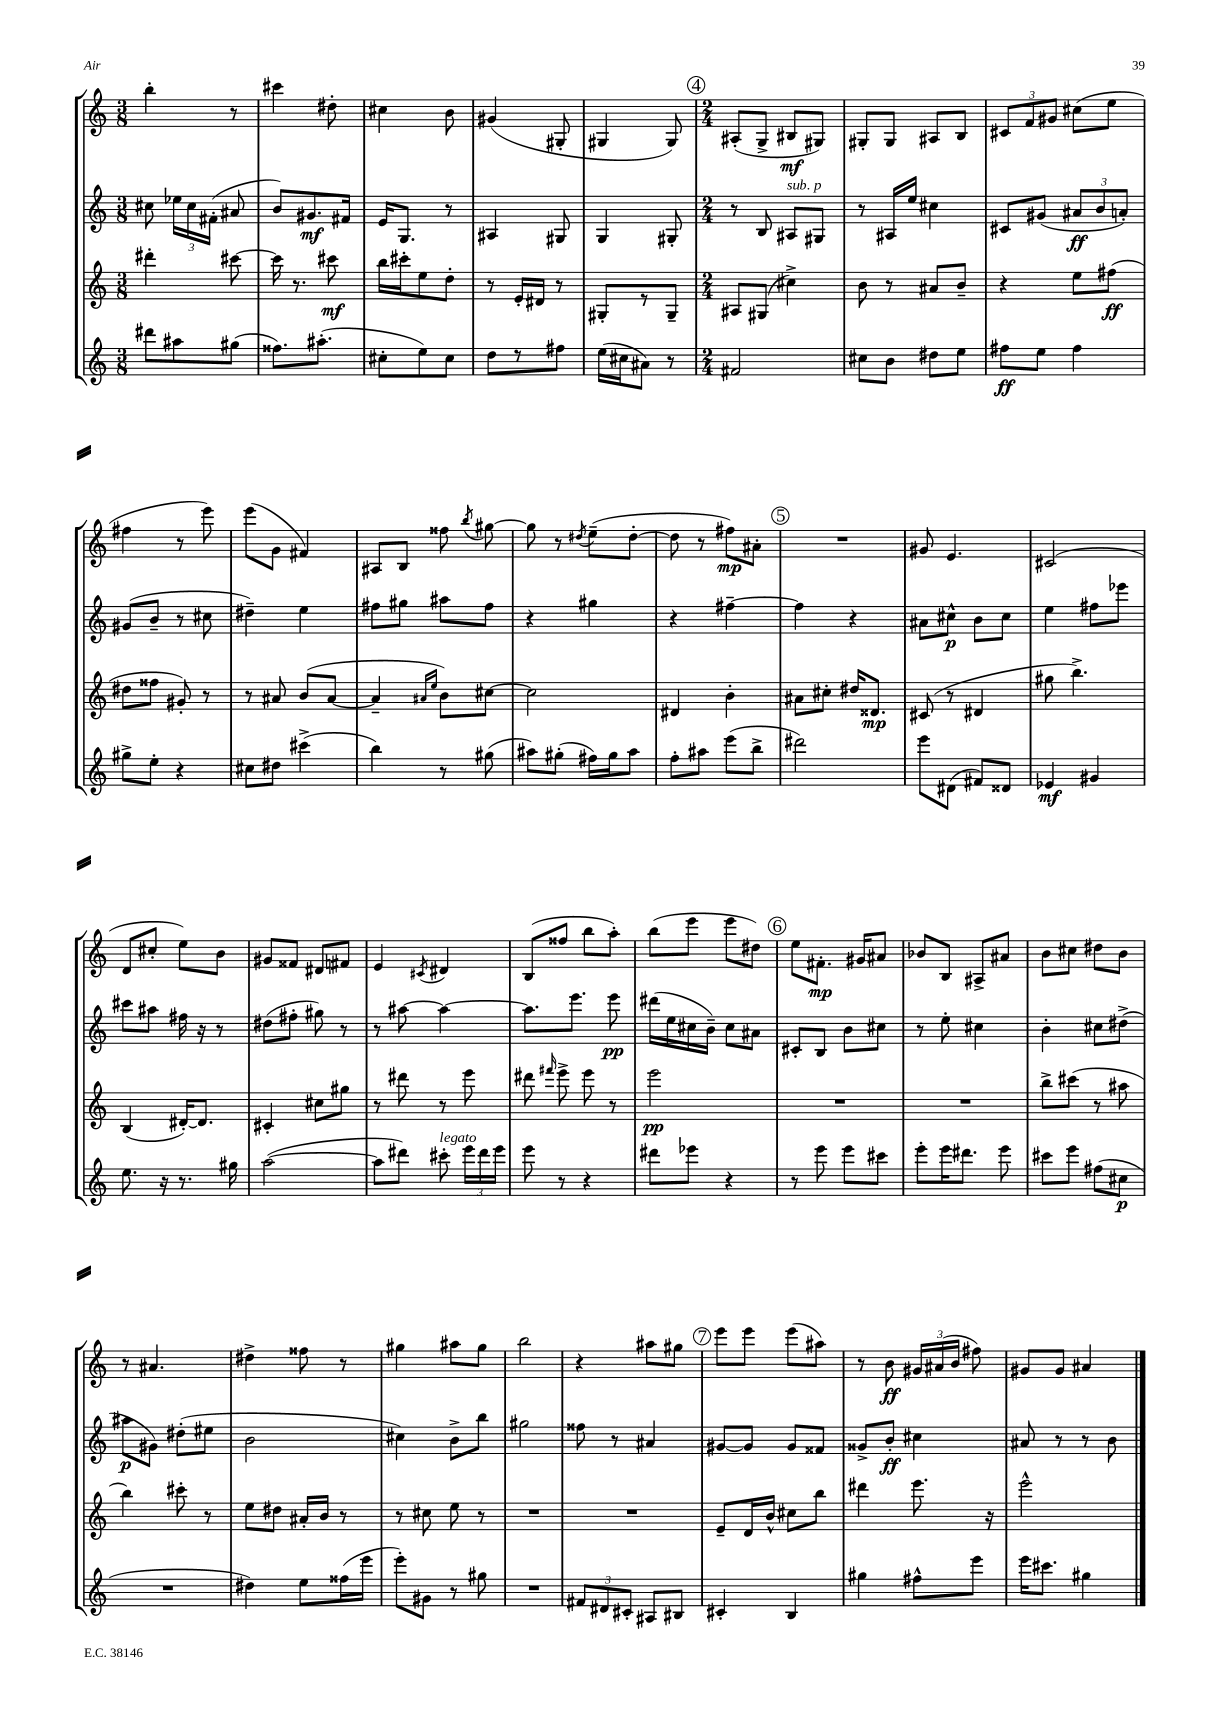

**kern	**kern	**kern	**kern
*staff4	*staff3	*staff2	*staff1
*clefG2	*clefG2	*clefG2	*clefG2
*k[]	*k[]	*k[]	*k[]
*M3/8	*M3/8	*M3/8	*M3/8
8ddd#	4ddd#'	8cc#	4bb'
8aa#	.	24ee-	.
.	.	24cc#	.
.	.	(24f#'	.
(8gg#	[8ccc#	8a#	8r
=	=	=	=
8.ff##)	16ccc#]	8b)	4ccc#
.	8.r	.	.
.	.	8.g#	.
(8.aa#'	.	.	.
.	8ccc#	.	8dd#'
.	.	16f#	.
=	=	=	=
8cc#'	16bb	16e	4cc#
.	16ccc#'	8.G	.
8ee)	8ee	.	.
8cc#	8dd'	8r	8b
=	=	=	=
8dd	8r	4A#	(4g#
8r	16e'	.	.
.	16d#	.	.
8ff#	8r	8G#	8G#'
=	=	=	=
(16ee	8G#'	4G	4G#
16cc#	.	.	.
8a#)	8r	.	.
8r	8G#~	8G#'	8G#)
=	=	=	=
*M2/4	*M2/4	*M2/4	*M2/4
2f#	8A#	8r	(8A#'
.	(8G#	8B	8G^
.	4cc#^)	8A#	8B#
.	.	8G#	8G#)
=	=	=	=
8cc#	8b	8r	8G#'
8b	8r	16A#	8G#
.	.	16ee	.
8dd#	8a#	4cc#	8A#
8ee	8b~	.	8B
=	=	=	=
8ff#	4r	8c#	12c#
.	.	.	12f
8ee	.	(8g#	.
.	.	.	12g#
4ff#	8ee	12a#	(8cc#
.	.	12b	.
.	(8ff#	.	8ee
.	.	12a')	.
=	=	=	=
8gg#^	8dd#	(8g#	4ff#
8ee'	8ff##	8b~	.
4r	8g#')	8r	8r
.	8r	8cc#	8eee)
=	=	=	=
8cc#	8r	4dd#~)	(8eee
8dd#	8a#	.	8g
(4ccc#^	(8b	4ee	4f#)
.	[8a#	.	.
=	=	=	=
4bb)	4a#~]	8ff#	8A#
.	.	8gg#	8B
.	16qqa#	.	.
.	16qqee	.	.
8r	8b)	8aa#	8ff##
.	.	.	8qbb
(8gg#	[8cc#	8ff#	[8gg#
=	=	=	=
8aa#)	2cc#]	4r	8gg#]
(8gg#'	.	.	8r
.	.	.	8qdd#
16ff#)	.	4gg#	(8ee~
16gg#	.	.	.
8aa#	.	.	[8dd#'
=	=	=	=
8ff'	4d#	4r	8dd#]
8aa#	.	.	8r
(8eee	4b'	[4ff#~	8ff#)
8bb^	.	.	8a#'
=	=	=	=
2ddd#)	8a#	4ff#]	2r
.	8cc#'	.	.
.	16dd#	4r	.
.	8.d##	.	.
=	=	=	=
8eee	(8c#	8a#	8g#
(8d#	8r	8cc#^^	4.e
8f#)	4d#	8b	.
8d##	.	8cc#	.
=	=	=	=
4e-	8gg#	4ee	(2c#
.	4.bb^)	.	.
4g#	.	8ff#	.
.	.	8eee-	.
=	=	=	=
8.ee	(4B	8ccc#	8d
.	.	8aa#	8cc#'
16r	.	.	.
8.r	[16d#')	16ff#	8ee)
.	8.d#]	16r	.
.	.	8r	8b
16gg#	.	.	.
=	=	=	=
([2aa	4c#'	(8dd#	8g#
.	.	8ff#'	8f##
.	8cc#	8gg#)	8d#
.	8gg#	8r	8f#
=	=	=	=
8aa]	8r	8r	4e
8ddd#)	8ddd#	[8aa#	.
.	.	.	8qc#
8ccc#'	8r	4aa#_	4d#
24eee	8eee	.	.
24ddd#	.	.	.
24eee	.	.	.
=	=	=	=
8eee	8ddd#	8.aa#]	(8B
.	16qqfff#	.	.
8r	8eee^	.	8ff##
.	.	8.eee	.
4r	8eee	.	8bb
.	8r	8eee	8aa')
=	=	=	=
8ddd#	2eee	(16ddd#	(8bb
.	.	16ee	.
8eee-	.	16cc#	8eee
.	.	16b~)	.
4r	.	8cc#	8eee
.	.	8a#	8dd#)
=	=	=	=
8r	2r	8c#'	8ee
8eee	.	8B	8.f#'
8eee	.	8b	.
.	.	.	16g#
8ccc#	.	8cc#	8a#
=	=	=	=
8eee'	2r	8r	8b-
16eee	.	8ee'	8B
8.ddd#	.	.	.
.	.	4cc#	8A#^
8eee	.	.	8a#
=	=	=	=
8ccc#	8bb^	4b'	8b
8eee	(8ccc#	.	8cc#
(8ff#	8r	8cc#	8dd#
8cc#	8aa#	(8dd#^	8b
=	=	=	=
2r	4bb)	8aa#	8r
.	.	8g#)	4.a#
.	8ccc#'	(8dd#'	.
.	8r	8ee#	.
=	=	=	=
4dd#)	8ee	2b	4dd#^
.	8dd#	.	.
8ee	16a#'	.	8ff##
.	16b	.	.
(16ff##	8r	.	8r
16eee	.	.	.
=	=	=	=
8eee')	8r	4cc#)	4gg#
8g#	8cc#	.	.
8r	8ee	8b^	8aa#
8gg#	8r	8bb	8gg#
=	=	=	=
2r	2r	2gg#	2bb
=	=	=	=
12f#	2r	8ff##	4r
12d#	.	.	.
.	.	8r	.
12c#'	.	.	.
8A#	.	4a#	8aa#
8B#	.	.	8gg#
=	=	=	=
4c#'	8e~	[8g#	8eee
.	16d	8g#]	8eee
.	16b^^	.	.
4B	8cc#	8g#	(8eee
.	8bb	8f##	8aa#)
=	=	=	=
4gg#	4ddd#	8g##^	8r
.	.	8b'	8b
8ff#^^	8.eee	4cc#	24g#
.	.	.	(24a#
.	.	.	24b
8eee	.	.	8ff#)
.	16r	.	.
=	=	=	=
16eee	2eee^^	8a#	8g#
8.ccc#	.	.	.
.	.	8r	8g#
4gg#	.	8r	4a#
.	.	8b	.
==	==	==	==
*-	*-	*-	*-
